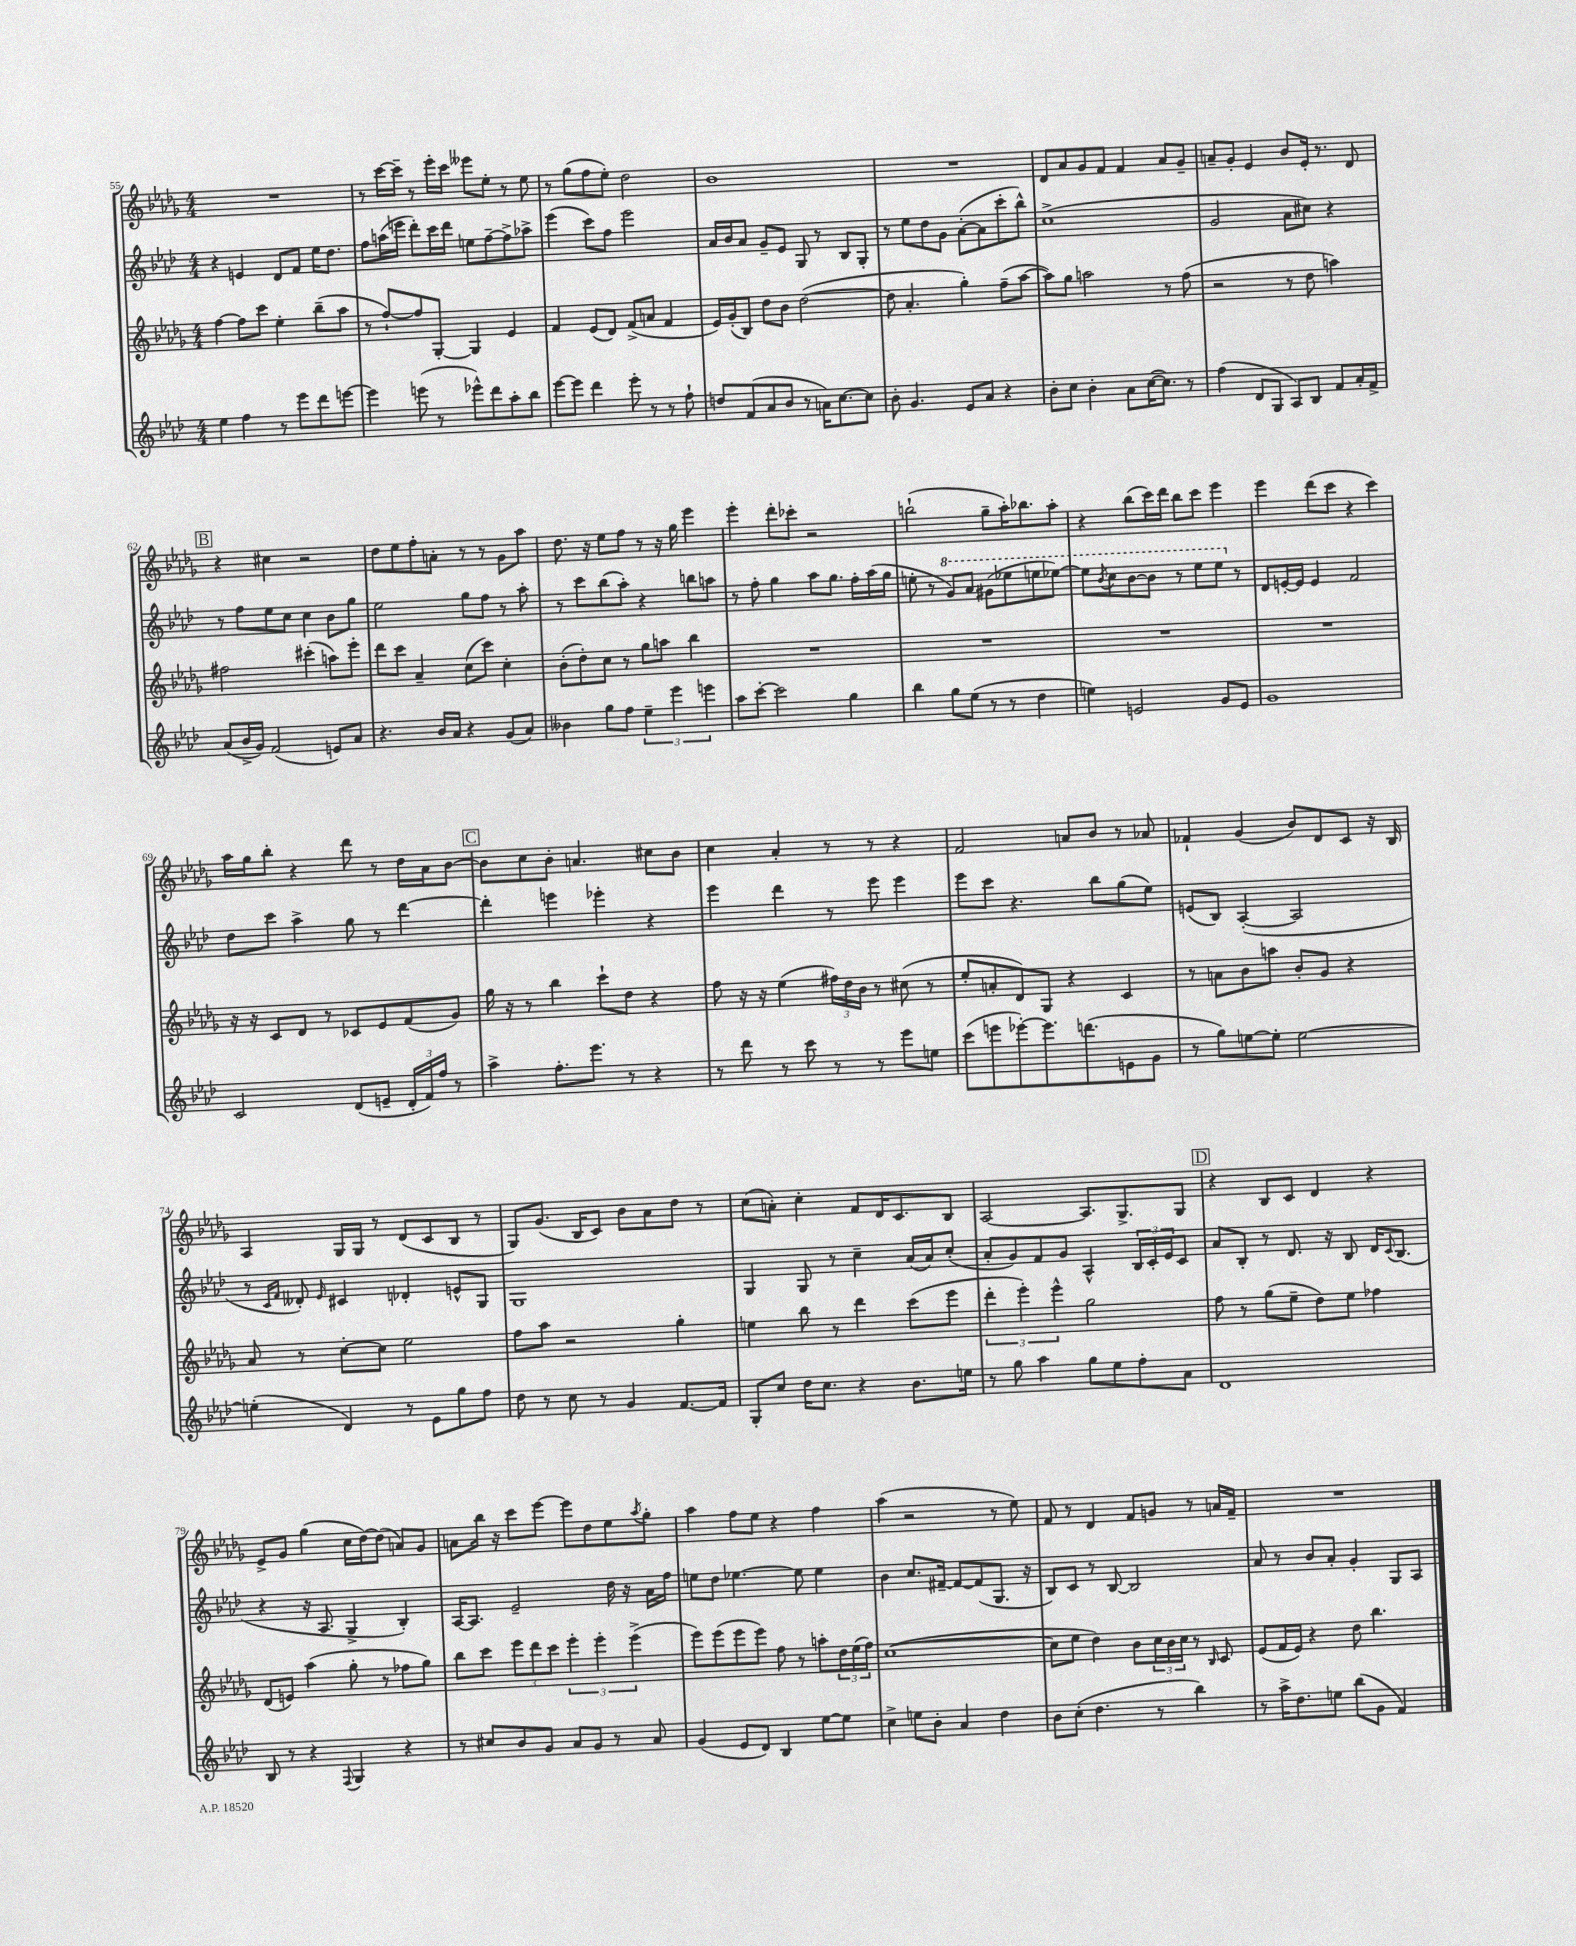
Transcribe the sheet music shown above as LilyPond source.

<<
\new StaffGroup <<
\new Staff = "s0" {
    \clef treble \key des \major \numericTimeSignature \time 4/4
    R1 |
    r8 c'''16~ c'''16-- r8 ees'''16-. c'''16 eeses'''8 ees''8-. r8 ees''8 |
    r8 ges''8( f''8 ees''8-.) des''2 |
    bes'1 |
    R1 |
    des'8 aes'8 ges'8 f'8 f'4 aes'8 ges'8-- |
    a'8-- ges'8-. ees'4 bes'8 ees'16-. r8. des'8 |
    \mark \markup { \box "B" } r4 cis''4 r2 |
    des''8 ees''8 f''8-. a'8-. r8 r8 ges'8 aes''8 |
    des''8. r16 ees''8 f''8 r8 r16 ges''16 ees'''4 |
    ees'''4-. des'''8-. ces'''8-. r2 |
    b''2-!( ges''8-- aes''16-.) bes''8. aes''8-. |
    r4 bes''8( c'''16) des'''16 bes''8 c'''8 ees'''4 |
    ees'''4 des'''8( c'''8 r4 c'''4) |
    aes''16 ges''16 bes''8-. r4 des'''8 r8 des''16 aes'16 bes'8~ |
    \mark \markup { \box "C" } bes'8 c''8 bes'8-. a'4. cis''8 bes'8 |
    c''4 aes'4-. r8 r8 r4 |
    f'2 a'8 bes'8 r8 aes'8 |
    fes'4-! ges'4( bes'8) des'8 c'8 r16 bes16 |
    aes4 ges16 ges16 r8 des'8( c'8 bes8 r8 |
    ges8) ges'8.( bes16 c'8) bes'8 aes'8 des''8 r8 |
    c''8( a'8-.) c''4-. f'8 des'16 c'8. bes8 |
    aes2~ aes8. ges8.-> ges8 |
    \mark \markup { \box "D" } r4 bes8 c'8 des'4 r4 |
    ees'8-> ges'8 ges''4( c''16 des''16~) des''8( a'8) ges'8 |
    a'8 bes''16 r16 c'''8 ees'''8~ ees'''8 des''8 ees''8 \acciaccatura { aes''8 } ges''8-. |
    aes''4 f''8 ees''8 r4 f''4 |
    aes''4( r2 r8 ees''8) |
    f'8 r8 des'4 f'8 g'8 r8 a'16 f'16-- |
    R1 \bar "|." |
}
\new Staff = "s1" {
    \clef treble \key aes \major \numericTimeSignature \time 4/4
    r4 e'4 des'8 f'8 ees''16 des''8. |
    f''8 a''16( e'''16 des'''8-.) c'''16 des'''16 e''8 f''8~-- f''8-> aes''8-> |
    ees'''4( c'''8) f''8 ees'''2 |
    aes'16 bes'16 aes'8 g'8-- ees'8 g8 r8 bes8 g8-. |
    r8 ees''8 des''8 g'8 aes'8~-.( aes'8 c'''8-. bes''8-^) |
    c''1->( |
    g'2 aes'8 cis''8) r4 |
    \mark \markup { \box "B" } r8 f''8 ees''8 c''8 c''4 bes'8 g''8 |
    ees''2 g''8 f''8 r8 aes''8-. |
    r8 c'''8 bes''8( aes''8-.) r4 b''8 a''8 |
    r8 f''8-. g''4 aes''8 g''8. f''16-. aes''16( g''16 |
    e''8-. r8 \ottava #1 g''8) aes''8 gis''8( ees'''!8 e'''8 ees'''8~) |
    ees'''8 \acciaccatura { bes''8 } c'''8 bes''8~ bes''8 r8 ees'''8 ees'''8 \ottava #0 r8 |
    des'8 e'16~-. e'16 e'4 f'2 |
    des''8 c'''8 aes''4-> g''8 r8 des'''4~ |
    \mark \markup { \box "C" } des'''4-. e'''4 ees'''4-. r4 |
    ees'''4 des'''4 r8 ees'''8 ees'''4 |
    ees'''8 c'''8 r4. bes''8 g''8( ees''8) |
    e'8( bes8) aes4~-.( aes2 |
    r8 \grace { c'16 f'16 } deses'8-.) \grace { ees'16 } cis'4 des'4-. e'8-^ g8 |
    g1 |
    g4 g8 r8 c''4-- aes'16( aes'16) c''8-.( |
    aes'8-. g'8) f'8 g'8 aes4-^ \tuplet 3/2 { bes16 c'16-. ees'16 } c'8 |
    \mark \markup { \box "D" } aes'8 bes8-. r8 des'8. r16 bes8 des'16 \appoggiatura { c'8 } bes8.( |
    r4 r16 aes8. g4-> bes4-.) |
    aes16~ aes8. ees'2-- des''16 r16 aes'16 f''16 |
    e''8 des''8 ees''4.~ ees''8 ees''4 |
    bes'4 c''8. fis'16~-- fis'8~ fis'8( g8. r16 |
    bes8) c'8 r8 bes8~ bes2 |
    aes'8 r8 bes'8 aes'8-. g'4-. g8 aes8 \bar "|." |
}
\new Staff = "s2" {
    \clef treble \key des \major \numericTimeSignature \time 4/4
    f''4~ f''8 c'''8 ees''4-. bes''8--( aes''8 |
    r8 f''8~-!) f''8 ges8~-. ges4 ees'4 |
    f'4 ees'8( des'8) f'8->( a'8 f'4 |
    ees'16) ges'16-.( bes8) des''8 bes'8 des''2~( |
    des''8 aes'4.-. ges''4-.) f''8--( aes''8~ |
    aes''8) ges''8 a''2 r8 f''8( |
    r2 r8 des''8 a''4) |
    \mark \markup { \box "B" } fis''2 cis'''4-.( a''8) ees'''8-. |
    des'''8 c'''8 aes'4-- c''8( c'''8) c''4-. |
    bes'8-.( des''8-.) c''8 r8 ges''8 a''8 bes''4 |
    R1 |
    R1 |
    R1 |
    R1 |
    r16 r16 c'8 des'8 r8 ces'8 ees'8 f'8( ges'8) |
    \mark \markup { \box "C" } ges''16 r16 r8 bes''4 c'''8-! des''8 r4 |
    f''8 r16 r16 ees''4( \tuplet 3/2 { fis''16) des''16 bes'16 } r8 cis''8( r8 |
    ees''8-. a'8-. des'8) ges8 r4 c'4 |
    r8 a'8 bes'8 a''8 bes'8-. ges'8 r4 |
    aes'8 r8 c''8~-. c''8 ees''2 |
    f''8 aes''8 r2 ges''4-. |
    e''4 bes''8 r8 des'''4 c'''8( ees'''8 |
    \tuplet 3/2 { des'''4-. ees'''4-.) ees'''4-^ } ges''2 |
    \mark \markup { \box "D" } f''8 r8 ges''8( ees''8-- des''8) ees''8 fes''4 |
    des'8( e'8) aes''4( ges''8-. r8 fes''8 ges''8) |
    bes''8 c'''8 \tuplet 3/2 { ees'''8 des'''8 c'''8 } \tuplet 3/2 { ees'''4-. ees'''4-. ees'''4->( } |
    ees'''8) ees'''8( ees'''8 ees'''8) f''8 r8 a''8-. \tuplet 3/2 { des''16 ees''16( f''16) } |
    c''1~( |
    c''8 ees''8 des''4) bes'8 \tuplet 3/2 { c''16 bes'16 c''16 } r8 \grace { bes16 } c'8 |
    ees'8( f'16 ees'16) r4 des''8 bes''4. \bar "|." |
}
\new Staff = "s3" {
    \clef treble \key aes \major \numericTimeSignature \time 4/4
    ees''4 f''4 r8 ees'''8 des'''8 e'''8~ |
    e'''4 e'''8( r8 ees'''8-^) des'''8 aes''8-. bes''8 |
    ees'''8~ ees'''8 des'''4 ees'''8-. r8 r8 f''8-! |
    d''8 f'8( aes'8 bes'8 r8 a'16) c''8.~ c''8 |
    bes'8-. g'4. ees'8 aes'8 r4 |
    bes'8-. c''8 bes'4-. aes'8 c''16~( c''8.) r8 |
    f''4( des'8 g8 aes8) bes8 f'8 aes'16-. f'16-> |
    \mark \markup { \box "B" } aes'8( bes'16-> g'16) f'2( e'8) aes'8 |
    r4. bes'16 aes'16 r4 g'8( aes'8) |
    beses'4 g''8 f''8 \tuplet 3/2 { ees''4-- ees'''4 e'''4 } |
    aes''8 c'''8~-. c'''2 g''4 |
    bes''4 g''8 ees''8( r8 r8 des''4 |
    e''4) e'2 g'8 e'8 |
    g'1 |
    c'2 des'8( e'8-- \tuplet 3/2 { des'16-. f'16) f''16 } r8 |
    \mark \markup { \box "C" } aes''4-> f''8.-. ees'''8. r8 r4 |
    r8 des'''8 r8 c'''8 r8 r8 ees'''8 e''8 |
    c'''8( e'''8 ees'''8~-.) ees'''8. d'''8.( e'8 g'8 |
    r8 g''8) e''8~ e''8-. e''2~ |
    e''4-.( des'4) r8 ees'8 g''8 f''8 |
    des''8 r8 c''8 r8 g'4 f'8.~ f'16 |
    g8-. c''8 des''16 c''8. r4 bes'8. e''16 |
    r8 g''8 aes''4 g''8 ees''8 f''8-. aes'8 |
    \mark \markup { \box "D" } des'1 |
    bes8 r8 r4 \appoggiatura { f8 } g4 r4 |
    r8 cis''8 bes'8 g'8 aes'8 g'8 r8 aes'8 |
    g'4( ees'8 des'8) bes4 ees''8~ ees''8 |
    c''4-> e''8 bes'8-. aes'4 des''4 |
    bes'8 c''8-.( des''4. r8 bes''4) |
    r8 aes''16-> des''8. e''8 bes''8( g'8 f'4) \bar "|." |
}
>>
>>
\layout { \context { \Score currentBarNumber = #55 } }
